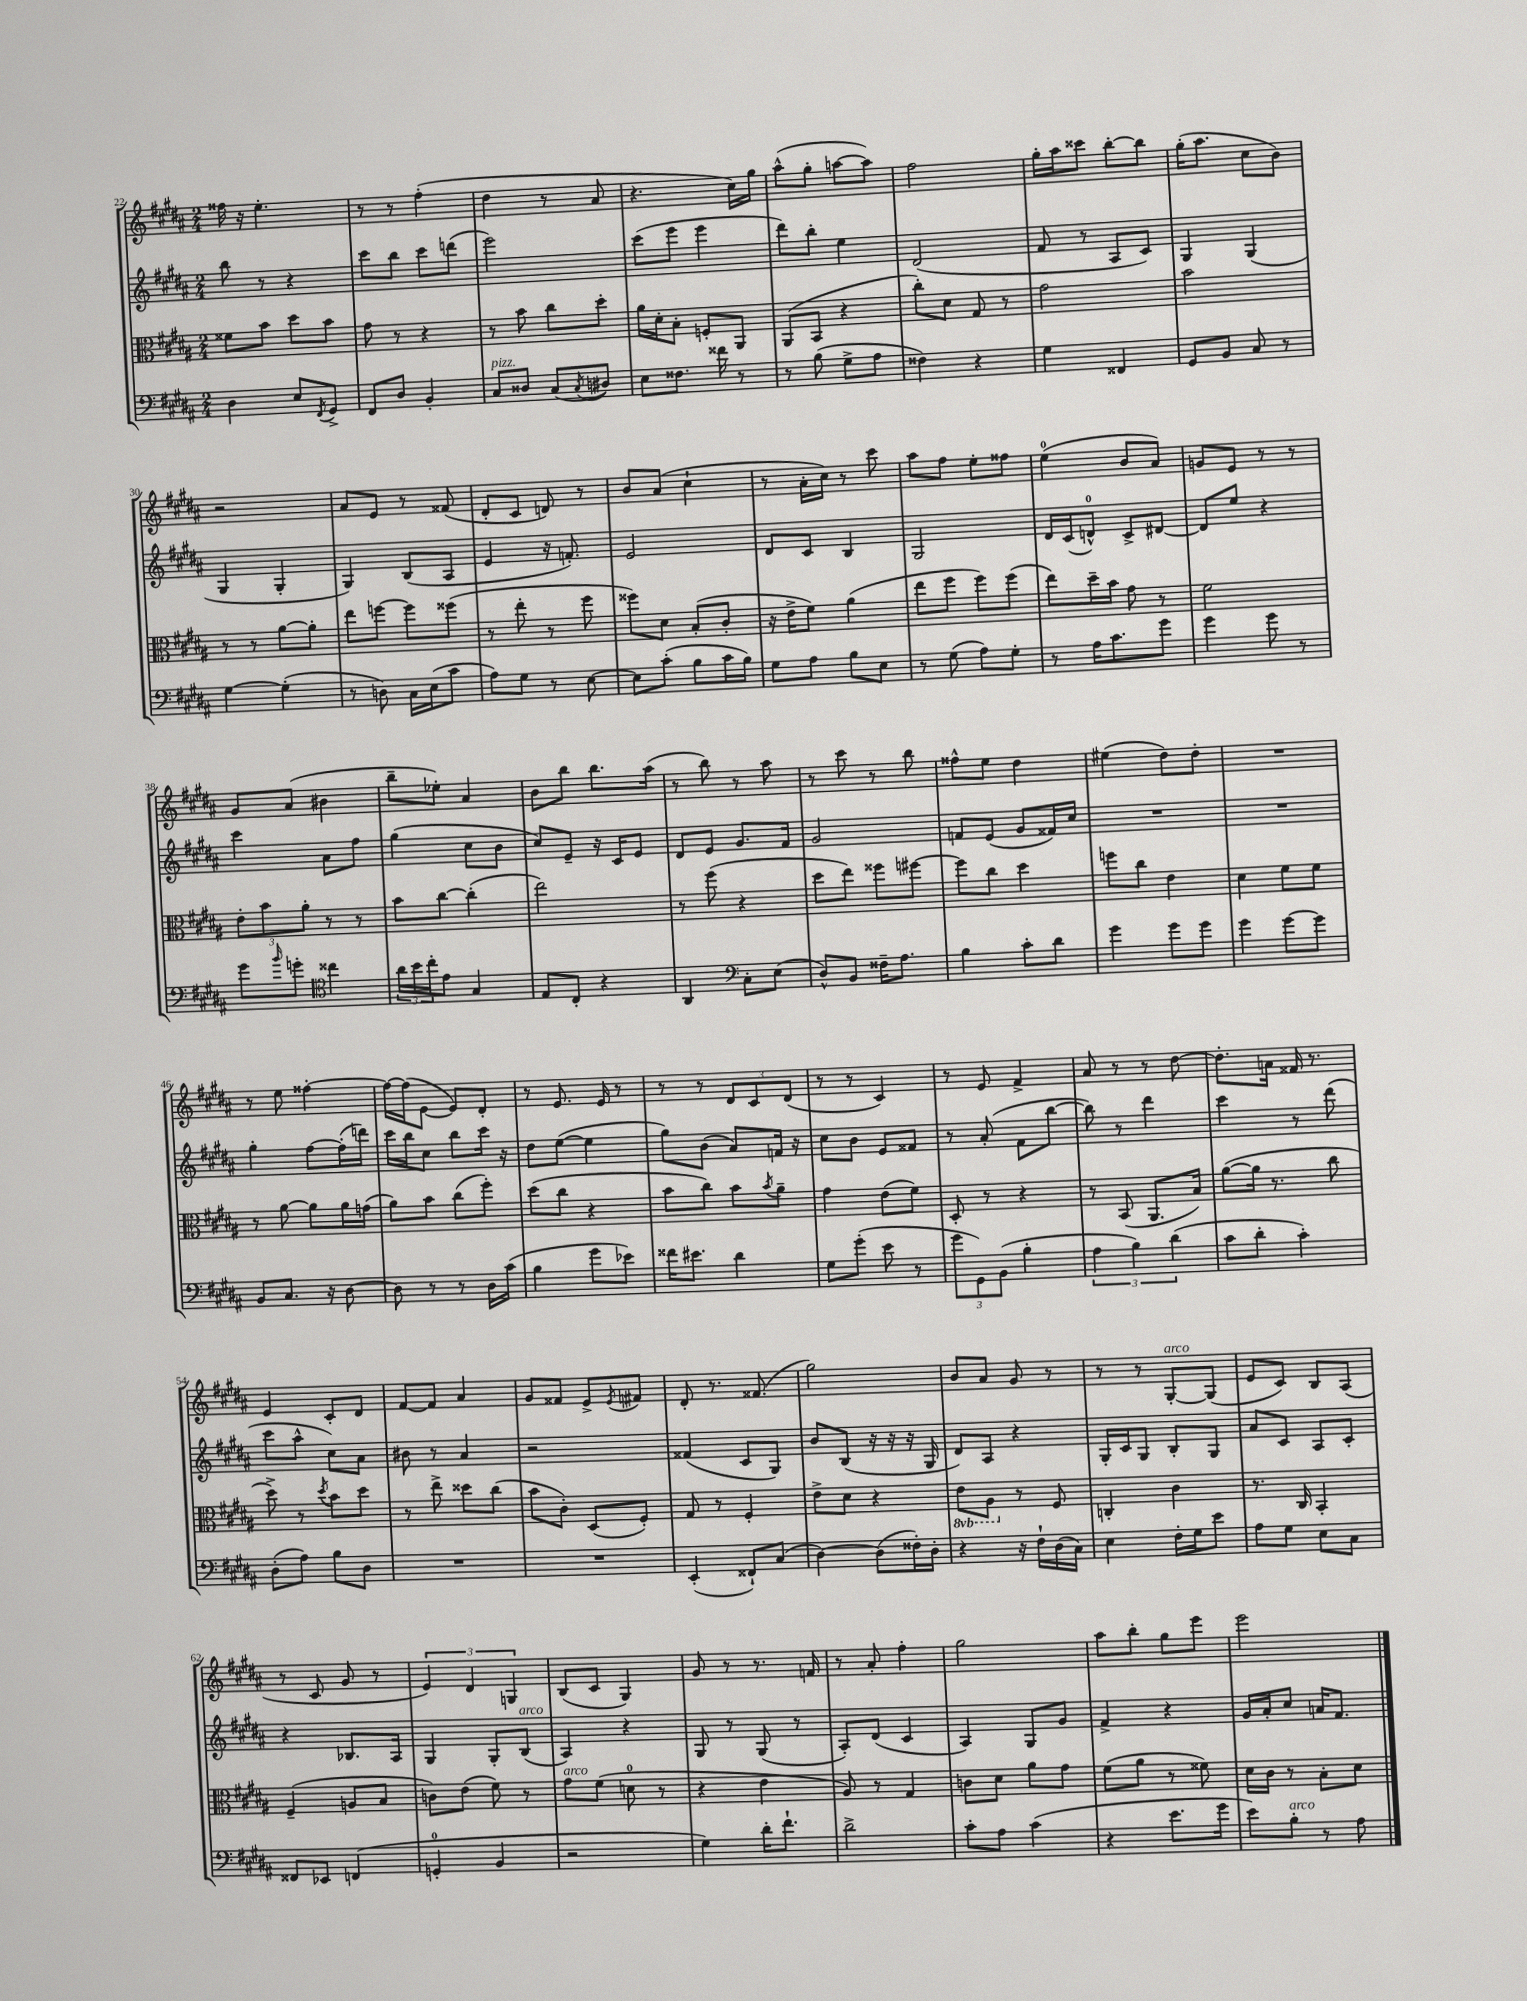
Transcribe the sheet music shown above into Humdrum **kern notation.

**kern	**kern	**kern	**kern
*part4	*part3	*part2	*part1
*staff4	*staff3	*staff2	*staff1
*clefF4	*clefC3	*clefG2	*clefG2
*k[f#c#g#d#a#]	*k[f#c#g#d#a#]	*k[f#c#g#d#a#]	*k[f#c#g#d#a#]
*M2/4	*M2/4	*M2/4	*M2/4
=22	=22	=22	=22
4D#\	8f##X\L	8bb\	16ff##X\
.	.	.	16r
.	8b\J	8r	4.ee'\
8E/L	8dd#\L	4r	.
8qFF#/	.	.	.
8GG#^/J	8b\J	.	.
=23	=23	=23	=23
8FF#/L	8g#\	8ccc#\L	8r
8D#/J	8r	8bb\J	8r
4BB'/	4r	8ccc#\L	(4ff#'\
.	.	(8dddn\J	.
=24	=24	=24	=24
!LO:TX:a:i:t=pizz.	!	!	!
8C#/L	8r	2eee\)	4dd#\
8D##X/J	8b\	.	.
(8C#/L	8cc#\L	.	8r
8qC#/	.	.	.
8D#X/J)	8dd#'\J	.	8a#/
=25	=25	=25	=25
8E\L	16a#\LL	(8ccc#\L	4.r
.	16d#'\J	.	.
8.F##X\J	8B'\J	8eee\J	.
.	8Fn'/L	4eee\	.
16f##X\	.	.	.
8r	8AA#/J	.	16cc#\LL)
.	.	.	16gg#\JJ
=26	=26	=26	=26
8r	(8AA#/L	8ddd#\L)	(8aa#^^\L
(8B\	8BB/J	8bb'\J	8gg#'\J
8G#^\L	4r	4ee\	[8aan\L
8A#\J	.	.	8aa\J])
=27	=27	=27	=27
4F##X\)	8cc#'\L)	(2d#/	2ff#\
.	8d#\J	.	.
4r	8G#/	.	.
.	8r	.	.
=28	=28	=28	=28
4G#\	2g#\	8f#/	16gg#'\LL
.	.	.	16aa#\J
.	.	8r	8ccc##X\J
4FF##X/	.	8A#/L	[8bb'\L
.	.	8c#/J)	8bb\J]
=29	=29	=29	=29
8GG#/L	2b\	4G#/	(16gg#'\KL
.	.	.	8.aa#\J
8BB/J	.	.	.
8C#/	.	(4G#/	8cc#\L
8r	.	.	8b\J)
!!LO:LB:g=z
=30	=30	=30	=30
[4G#\	8r	4G#/	2r
.	8r	.	.
(4G#'\]	[8a#\L	4G#'/	.
.	8a#'\J]	.	.
=31	=31	=31	=31
8r	8ee\L	4G#/)	8a#/L
8Dn\)	[8ffn\J	.	8e/J
16C#\LL	8ff\L]	(8B/L	8r
(16E\J	.	.	.
8c#\J	(8ff##X\J	8A#/J	(8f##X/
=32	=32	=32	=32
8A#\L)	8r	4e/	8d#'/L
8G#\J	8ee'\	.	8c#/J
8r	8r	16r	8dn/)
.	.	8.fn'/)	.
[8E\	8ff#\	.	8r
=33	=33	=33	=33
8E\L]	8ff##X\L)	2e/	8b/L
(8c#'\J	8d#\J	.	(8a#/J
8B\L	(8B'/L	.	4cc#`\
16c#\L	8c#'/J	.	.
16B\JJ)	.	.	.
=34	=34	=34	=34
8G#\L	16r	8d#/L	8r
.	16e^\KL	.	.
8A#\J	8f#\J)	8c#/J	16a#'\LL
.	.	.	16cc#\JJ)
8B\L	(4a#\	4B/	8r
8E\J	.	.	8ccc#\
=35	=35	=35	=35
8r	8ee\L	2G#/	8aa#\L
(8G#\	8ff#\J	.	8ff#\J
8A#\L)	8ff#\L)	.	8ee'\L
8G#'\J	(8ff#\J	.	8ff##X\J
=36	=36	=36	=36
8r	8ee\L)	16d#/LL	(4ee\
.	.	(16c#/J	.
16A#\KL	16dd#~\L	8dn^^/J)	.
8.c#\	16b\JJ	.	.
.	8g#\	8c#^/L	8b/L
8g#\J	8r	[8d#X/J	8a#/J)
=37	=37	=37	=37
4g#\	2f#\	8d#/L]	8gn/L
.	.	8ee/J	8e/J
8g#\	.	4r	8r
8r	.	.	8r
!!LO:LB:g=z
=38	=38	=38	=38
8g#\L	12e'\L	4ccc#\	8g#/L
.	12b\	.	.
16qqb/	.	.	.
8gn'\J	.	.	(8a#/J
.	12a#'\J	.	.
*clefC4	*	*	*
4cc##X\	8r	8a#\L	4b#X\
.	8r	8ff#\J	.
=39	=39	=39	=39
24a#\LL	8b\L	(4gg#\	8bb~\L
24b\	.	.	.
24cc#'\J	.	.	.
8e\J	[8cc#\J	.	8ee-X'\J)
4G#/	(4cc#'\]	8cc#\L	4a#/
.	.	8b\J	.
=40	=40	=40	=40
8E/L	2ee\)	8cc#/L)	8b\L
8C#'/J	.	8e~/J	8bb\J
4r	.	16r	8.bb\L
.	.	16c#/KL	.
.	.	8e/J	.
.	.	.	(16aa#\Jk
=41	=41	=41	=41
4AA#/	8r	8d#/L	8r
.	(8ff#\	8e/J	8bb\)
*clefF4	*	*	*
8C#'\L	4r	8.g#/L	8r
(8E\J	.	.	8aa#\
.	.	16f#/Jk	.
=42	=42	=42	=42
8D#^^/L)	8dd#\L	2g#/	8r
8BB/J	8ee\J)	.	8ccc#\
16F##X~\KL	8ff##X\L	.	8r
8.A#\J	.	.	.
.	[8ff#X\J	.	8bb\
=43	=43	=43	=43
4B\	8ff#\L]	8fn/L	8ff##X^^\L
.	8cc#\J	(8e/J	8ee\J
8c#'\L	4dd#\	8g#/L	4dd#\
8d#\J	.	16f##X/L)	.
.	.	16cc#/JJ	.
=44	=44	=44	=44
4g#\	8ffn\L	2r	(4ee#X\
.	8cc#\J	.	.
8g#\L	4e\	.	8dd#\L)
8g#\J	.	.	8dd#'\J
=45	=45	=45	=45
4g#\	4d#\	2r	2r
[8g#\L	8f#\L	.	.
8g#\J]	8f#\J	.	.
!!LO:LB:g=z
=46	=46	=46	=46
8BB/L	8r	4gg#'\	8r
8.C#/J	[8a#\	.	8ee\
.	8a#\L]	[8ff#\L	[4ff##X'\
16r	.	.	.
[8D#\	16a#\L	(16ff#'\L]	.
.	(16gn\JJ	16dddn\JJ)	.
=47	=47	=47	=47
8D#\]	8a#\L)	16ccc#\LL	16ff##\LL_
.	.	16bb\J	(16ff##\J]
8r	8b\J	8cc#\J	[8e\J
8r	(8cc#\L	8bb\L	8e/L])
16D#\LL	8ff#'\J)	16ccc#\Jk	8d#'/J
(16c#\JJ	.	16r	.
=48	=48	=48	=48
4B\	(8dd#\L	8dd#\L	8r
.	8cc#\J	([8ee\J	8.e/
8g#\L	4r	4ee\]	.
.	.	.	16e/
8e-X\J)	.	.	8r
=49	=49	=49	=49
16f##X\KL	8b\L	8gg#\L)	8r
8.e#X\J	.	.	.
.	8cc#\J)	(8b\J	8r
4d#\	8b\L	8a#/L)	12d#/L
.	.	.	12c#/
.	8qb/	.	.
.	8a#~\J	16fn/Jk	.
.	.	.	(12d#/J
.	.	16r	.
=50	=50	=50	=50
8G#\L	4g#\	8cc#\L	8r
(8g#'\J	.	8b\J	8r
8e\	(8e\L	8e/L	4c#/)
8r	8f#\J)	8f##X/J	.
=51	=51	=51	=51
12g#\L	8D#'/	8r	8r
12GG#\)	.	.	.
.	8r	(8a#'/	8e/
(12BB\J	.	.	.
4B'\	4r	8f#\L	4f#^/
.	.	[8bb\J	.
=52	=52	=52	=52
6A#\	8r	8bb\])	8a#/
.	(8BB/	8r	8r
6B\)	.	.	.
.	8.AA#/L	4ddd#\	8r
(6d#\	.	.	.
.	.	.	[8dd#\
.	16B/Jk)	.	.
=53	=53	=53	=53
8c#\L	([8a#\L	4ccc#\	8.dd#'\L]
8d#'\J	16a#\Jk]	.	.
.	8.r	.	16an\Jk
4c#'\)	.	8r	16f##X/
.	.	.	8.r
.	8cc#\	(8ddd#\	.
!!LO:LB:g=z
=54	=54	=54	=54
(8D#'\L	8dd#^\)	8ccc#\L	4e/
8A#\J)	8r	8aa#^^\J	.
.	8qdd#/	.	.
8B\L	8b\L	8cc#\L)	8c#'/L
8D#\J	8dd#\J	8a#\J	8d#/J
=55	=55	=55	=55
2r	8r	8b#X\	[8f#/L
.	8ee^\	8r	8f#/J]
.	8dd##X\L	4a#/	4a#/
.	(8cc#\J	.	.
=56	=56	=56	=56
2r	8b\L	2r	8g#/L
.	8c#'\J)	.	8f##X/J
.	(8D#/L	.	8e^/L
.	.	.	8qe/
.	8F#'/J)	.	8f#X/J
=57	=57	=57	=57
(4EE'/	8G#/	(4f##X/	8d#'/
.	8r	.	8.r
8FF##X`/L)	4F#'/	8c#/L	.
.	.	.	(8.f##X/
(8C#/J	.	8G#/J)	.
=58	=58	=58	=58
[4D#\)	8e^\L	8b/L	2gg#\)
.	8d#\J	(8B/J	.
(8D#\L]	4r	16r	.
.	.	16r	.
16F##X'\L)	.	16r	.
16D#'\JJ	.	16G#/	.
=59	=59	=59	=59
*	*8ba	*	*
4r	8E\L	8d#/L)	8b/L
.	8AA#\J	8A#/J	8a#/J
*	*X8ba	*	*
16r	8r	4r	8g#/
16F#`\LL	.	.	.
(16D#\	8F#/	.	8r
16C#\JJ)	.	.	.
=60	=60	=60	=60
4E\	4Cn'/	16G#'/LL	8r
.	.	16c#/J	.
.	.	8G#/J	8r
!	!	!	!LO:TX:a:i:t=arco
16F#'\LL	4c#\	8B'/L	[8G#'/L
16G#\J	.	.	.
8e\J	.	8G#/J	(8G#/J]
=61	=61	=61	=61
8A#\L	8.r	8a#/L	8e/L
8G#\J	.	8c#/J	8c#/J)
.	16C#/	.	.
8E\L	4BB'/	8A#/L	8B/L
8C#\J	.	8c#'/J	(8A#/J
!!LO:LB:g=z
=62	=62	=62	=62
8FF##X/L	(4F#~/	4r	8r
8EE-X/J	.	.	8c#/
(4FFn/	8An/L	8.B-X/L	8g#/
.	8B/J	.	8r
.	.	16A#/Jk	.
=63	=63	=63	=63
4GGn'/	8cn\L)	4G#/	6e/)
.	(8e\J	.	.
.	.	.	6d#/
4BB/	8f#\)	8G#'/L	.
.	.	.	6Gn/
!	!	!LO:TX:a:i:t=arco	!
.	8r	(8B/J	.
=64	=64	=64	=64
!	!LO:TX:a:i:t=arco	!	!
2r	8g#\L	4A#/)	(8B/L
.	(8f#\J	.	8c#/J
.	8dn\	4r	4G#/)
.	8r	.	.
=65	=65	=65	=65
4G#\)	4r	8G#/	8g#/
.	.	8r	8r
16d#'\KL	4e\	(8G#/	8.r
8.f#`\J	.	.	.
.	.	8r	.
.	.	.	16fn/
=66	=66	=66	=66
2d#^\	8A#/)	8A#'/L)	8r
.	8r	(8d#/J	8a#'/
.	4G#/	4c#/	4ff#'\
=67	=67	=67	=67
8c#'\L	8cn\L	4A#/)	2gg#\
8A#\J	8d#\J	.	.
(4c#\	8a#\L	8G#/L	.
.	8g#\J	8g#/J	.
=68	=68	=68	=68
4r	(8f#\L	4f#^/	8aa#\L
.	8a#\J	.	8bb'\J
8.e\L	8r	4r	8gg#\L
.	8f##X\)	.	8eee\J
16g#\Jk	.	.	.
=69	=69	=69	=69
8e\L)	16d#\LL	16g#/LL	2eee\
.	16c#\JJ	16a#'/J	.
!LO:TX:a:i:t=arco	!	!	!
8B'\J	8r	8cc#/J	.
8r	8B'\L	16an/KL	.
.	.	8.f#/J	.
8A#\	8d#\J	.	.
==	==	==	==
*-	*-	*-	*-
